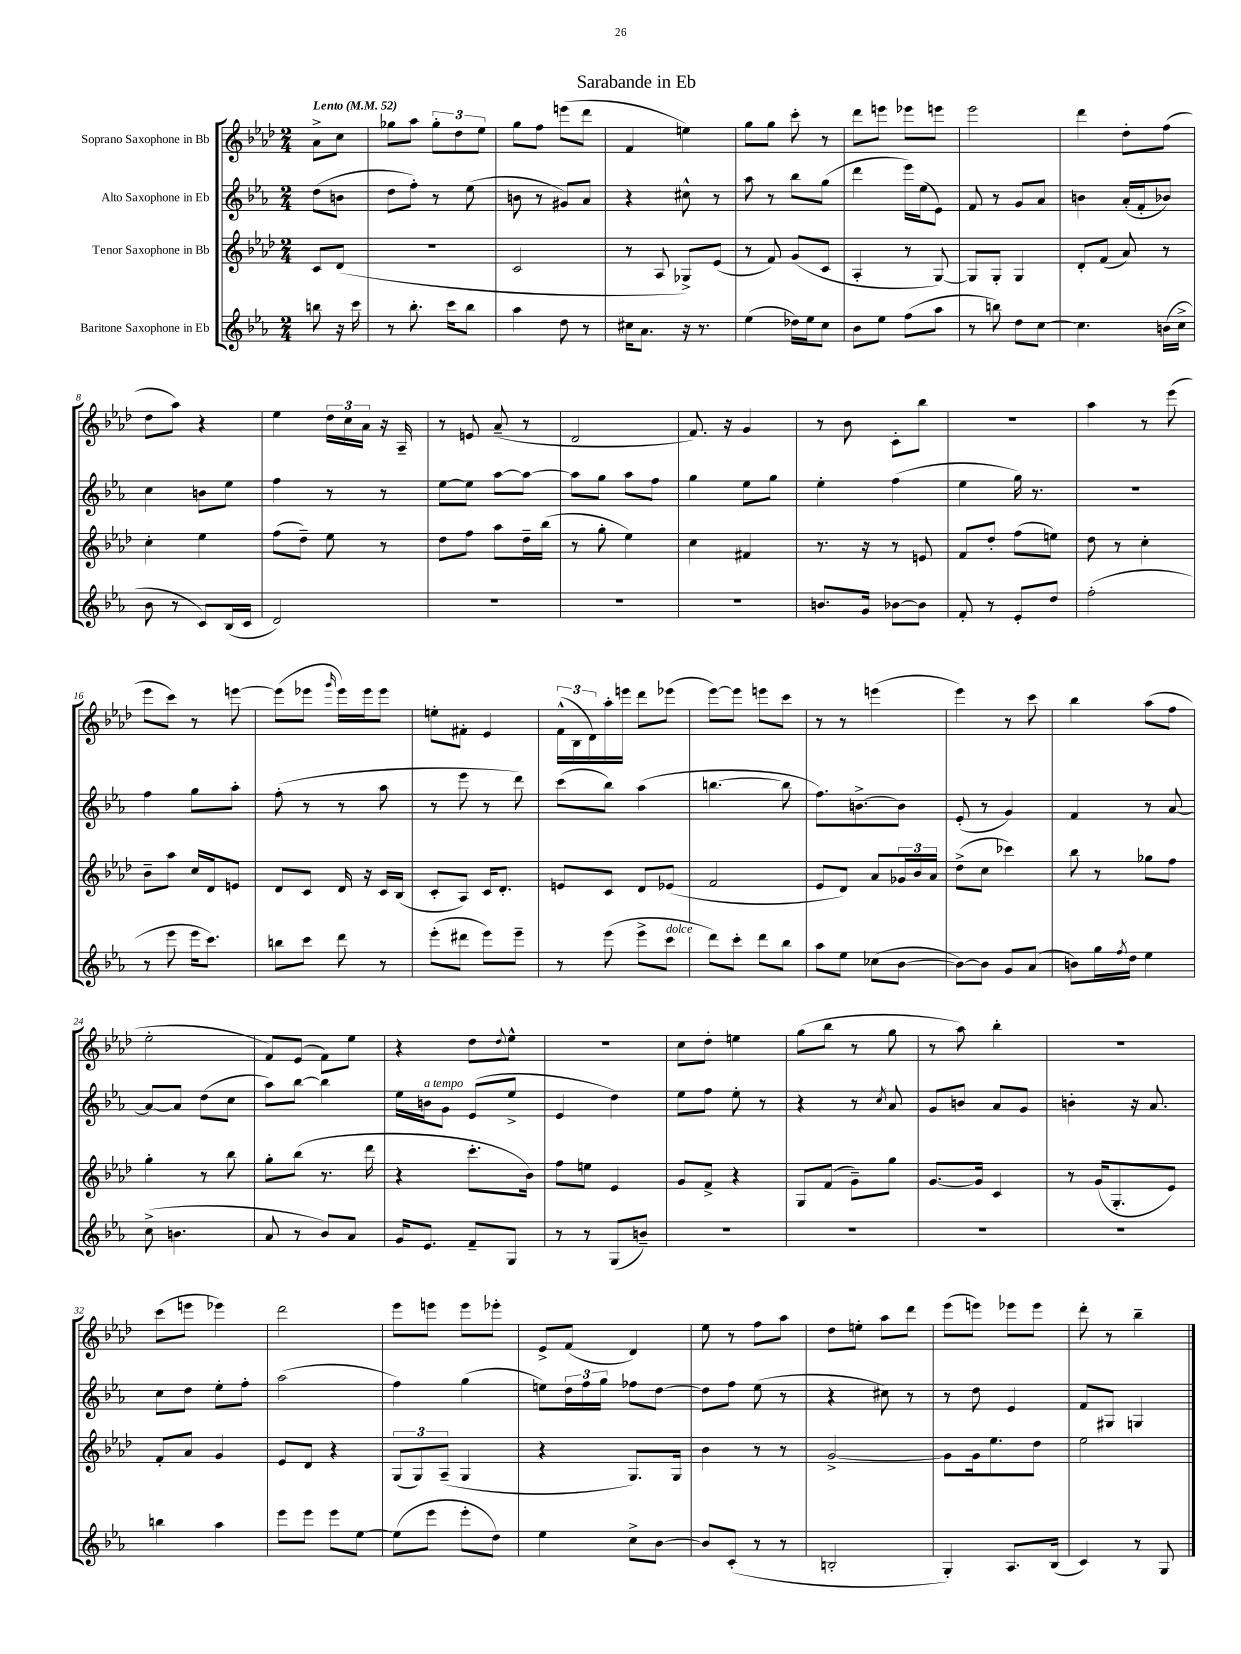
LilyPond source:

\header { title = "Sarabande in Eb" }
<<
\new StaffGroup <<
\new Staff = "s0" \with { instrumentName = "Soprano Saxophone in Bb" } {
    \clef treble \key aes \major \numericTimeSignature \time 2/4 \partial 4 \tempo "Lento" 4 = 52
    aes'8-> c''8 |
    ges''8 aes''8 \tuplet 3/2 { ges''8-. des''8 ees''8 } |
    g''8 f''8 e'''8( des'''8 |
    f'4 e''4) |
    g''8 g''8 c'''8-. r8 |
    des'''8 e'''8 ees'''8 e'''8 |
    ees'''2 |
    des'''4 des''8-. f''8( |
    des''8 aes''8) r4 |
    ees''4 \tuplet 3/2 { des''16 c''16 aes'16 } r16 aes16-- |
    r8 e'8 aes'8--( r8 |
    des'2 |
    f'8.) r16 g'4 |
    r8 bes'8 c'8-. bes''8 |
    r2 |
    aes''4 r8 ees'''8( |
    ees'''8 c'''8) r8 e'''8~ |
    e'''8( ees'''8 \grace { g'''16 } ees'''16) ees'''16 ees'''8 |
    e''8-. fis'8-. ees'4 |
    \tuplet 3/2 { f'16-^( bes16 des'16) } aes''16-. e'''16 des'''8 ees'''8( |
    ees'''8~) ees'''8 e'''8 c'''8 |
    r8 r8 e'''4( |
    ees'''4) r8 c'''8 |
    bes''4 aes''8( f''8 |
    ees''2-. |
    f'8) ees'8( f'8) ees''8 |
    r4 des''8 \appoggiatura { des''8 } ees''8-^ |
    R2 |
    c''8 des''8-. e''4 |
    g''8( bes''8 r8 g''8 |
    r8 aes''8) bes''4-. |
    R2 |
    c'''8( e'''8 ees'''4) |
    des'''2 |
    ees'''8 e'''8 e'''8 ees'''8-. |
    ees'8-> f'8( des'4) |
    ees''8 r8 f''8 aes''8 |
    des''8 e''8-. aes''8 des'''8 |
    ees'''8( e'''8) ees'''8 ees'''8 |
    des'''8-. r8 bes''4-- \bar "|." |
}
\new Staff = "s1" \with { instrumentName = "Alto Saxophone in Eb" } {
    \clef treble \key ees \major \numericTimeSignature \time 2/4 \partial 4
    d''8( b'8 |
    d''8 f''8-.) r8 ees''8( |
    b'8 r8 gis'8) aes'8 |
    r4 cis''8-^ r8 |
    aes''8 r8 bes''8 g''8( |
    d'''4 ees'''16) ees''16( ees'8) |
    f'8 r8 g'8 aes'8 |
    b'4 aes'16-.( f'16-. bes'8) |
    c''4 b'8 ees''8 |
    f''4 r8 r8 |
    ees''8~ ees''8 aes''8~ aes''8~ |
    aes''8 g''8 aes''8 f''8 |
    g''4 ees''8 g''8 |
    ees''4-. f''4( |
    ees''4 g''16) r8. |
    R2 |
    f''4 g''8 aes''8-. |
    f''8-.( r8 r8 aes''8 |
    r8 ees'''8 r8 d'''8) |
    c'''8( bes''8) aes''4( |
    b''4.~ b''8 |
    f''8.) b'8.~-> b'8 |
    ees'8-.( r8 g'4) |
    f'4 r8 aes'8~ |
    aes'8~ aes'8 d''8( c''8 |
    aes''8) bes''8~ bes''4 |
    ees''16 b'16^\markup { \italic "a tempo" } g'8 ees'8( ees''8-> |
    ees'4 d''4) |
    ees''8 f''8 ees''8-. r8 |
    r4 r8 \acciaccatura { c''8 } aes'8 |
    g'8 b'8 aes'8 g'8 |
    b'4-. r16 aes'8. |
    c''8 d''8 ees''8-. f''8-. |
    aes''2( |
    f''4) g''4( |
    e''8) \tuplet 3/2 { d''16 f''16 g''16 } fes''8 d''8~ |
    d''8 f''8 ees''8( r8 |
    r4 cis''8) r8 |
    r8 d''8 ees'4 |
    f'8 gis8 g4 \bar "|." |
}
\new Staff = "s2" \with { instrumentName = "Tenor Saxophone in Bb" } {
    \clef treble \key aes \major \numericTimeSignature \time 2/4 \partial 4
    c'8 des'8( |
    R2 |
    c'2 |
    r8 aes8 ges8->) ees'8( |
    r8 f'8) g'8( c'8 |
    aes4-. r8 g8~) |
    g8 g8-. g4 |
    des'8-. f'8( aes'8) r8 |
    c''4-. ees''4 |
    f''8( des''8--) ees''8 r8 |
    des''8 f''8 aes''8 des''16-- bes''16( |
    r8 g''8-. ees''4) |
    c''4 fis'4 |
    r8. r16 r8 e'8 |
    f'8 des''8-. f''8( e''8) |
    des''8 r8 c''4-. |
    bes'8-- aes''8 c''16 des'16 e'8 |
    des'8 c'8 des'16 r16 c'16 bes16( |
    c'8-. aes8) c'16 des'8.-. |
    e'8 c'8 des'8 ees'8( |
    f'2 |
    ees'8 des'8) aes'8 \tuplet 3/2 { ges'16 bes'16 aes'16 } |
    des''8->( c''8 ces'''4) |
    bes''8 r8 ges''8 f''8 |
    g''4-. r8 bes''8 |
    g''8-. bes''8( r8. des'''16 |
    r4 c'''8.-. bes'16) |
    f''8 e''8 ees'4 |
    g'8 f'8-> r4 |
    g8 f'8( g'8--) g''8 |
    g'8.~ g'16 c'4 |
    r8 g'16( g8.-. ees'8) |
    f'8-. aes'8 g'4 |
    ees'8 des'8 r4 |
    \tuplet 3/2 { g8( g8) aes8--( } g4 |
    r4 g8.) g16 |
    bes'4 r8 r8 |
    g'2~-> |
    g'8 g'16 ees''8. des''8 |
    ees''2 \bar "|." |
}
\new Staff = "s3" \with { instrumentName = "Baritone Saxophone in Eb" } {
    \clef treble \key ees \major \numericTimeSignature \time 2/4 \partial 4
    b''8 r16 c'''16 |
    r8 bes''8.-. c'''16 bes''8 |
    aes''4 d''8 r8 |
    cis''16 aes'8. r16 r8. |
    ees''4( des''16) ees''16 c''8 |
    bes'8 ees''8 f''8( aes''8 |
    r8 b''8) d''8 c''8~ |
    c''4. b'16( c''16-> |
    bes'8 r8 c'8) bes16( c'16 |
    d'2) |
    R2 |
    R2 |
    R2 |
    b'8. g'16 bes'8~ bes'8 |
    f'8-. r8 ees'8-. d''8 |
    f''2-.( |
    r8 ees'''8 ees'''16 c'''8.) |
    b''8 c'''8 d'''8 r8 |
    ees'''8-.( dis'''8 ees'''8) ees'''8-- |
    r8 ees'''8( ees'''8-> c'''8^\markup { \italic "dolce" } |
    d'''8) c'''8-. d'''8 bes''8 |
    aes''8 ees''8 ces''8( bes'8~ |
    bes'8~) bes'8 g'8 aes'8( |
    b'8) g''16 \acciaccatura { f''8 } d''16 ees''4 |
    c''8->( b'4. |
    aes'8 r8 bes'8) aes'8 |
    g'16 ees'8. f'8-- g8 |
    r8 r8 g8( b'8--) |
    R2 |
    R2 |
    R2 |
    R2 |
    b''4 aes''4 |
    ees'''8 ees'''8 ees'''8 ees''8~ |
    ees''8( ees'''8 ees'''8-. d''8) |
    ees''4 c''8-> bes'8~ |
    bes'8 c'8-.( r8 r8 |
    b2-. |
    g4-.) aes8. bes16( |
    c'4) r8 g8 \bar "|." |
}
>>
>>
